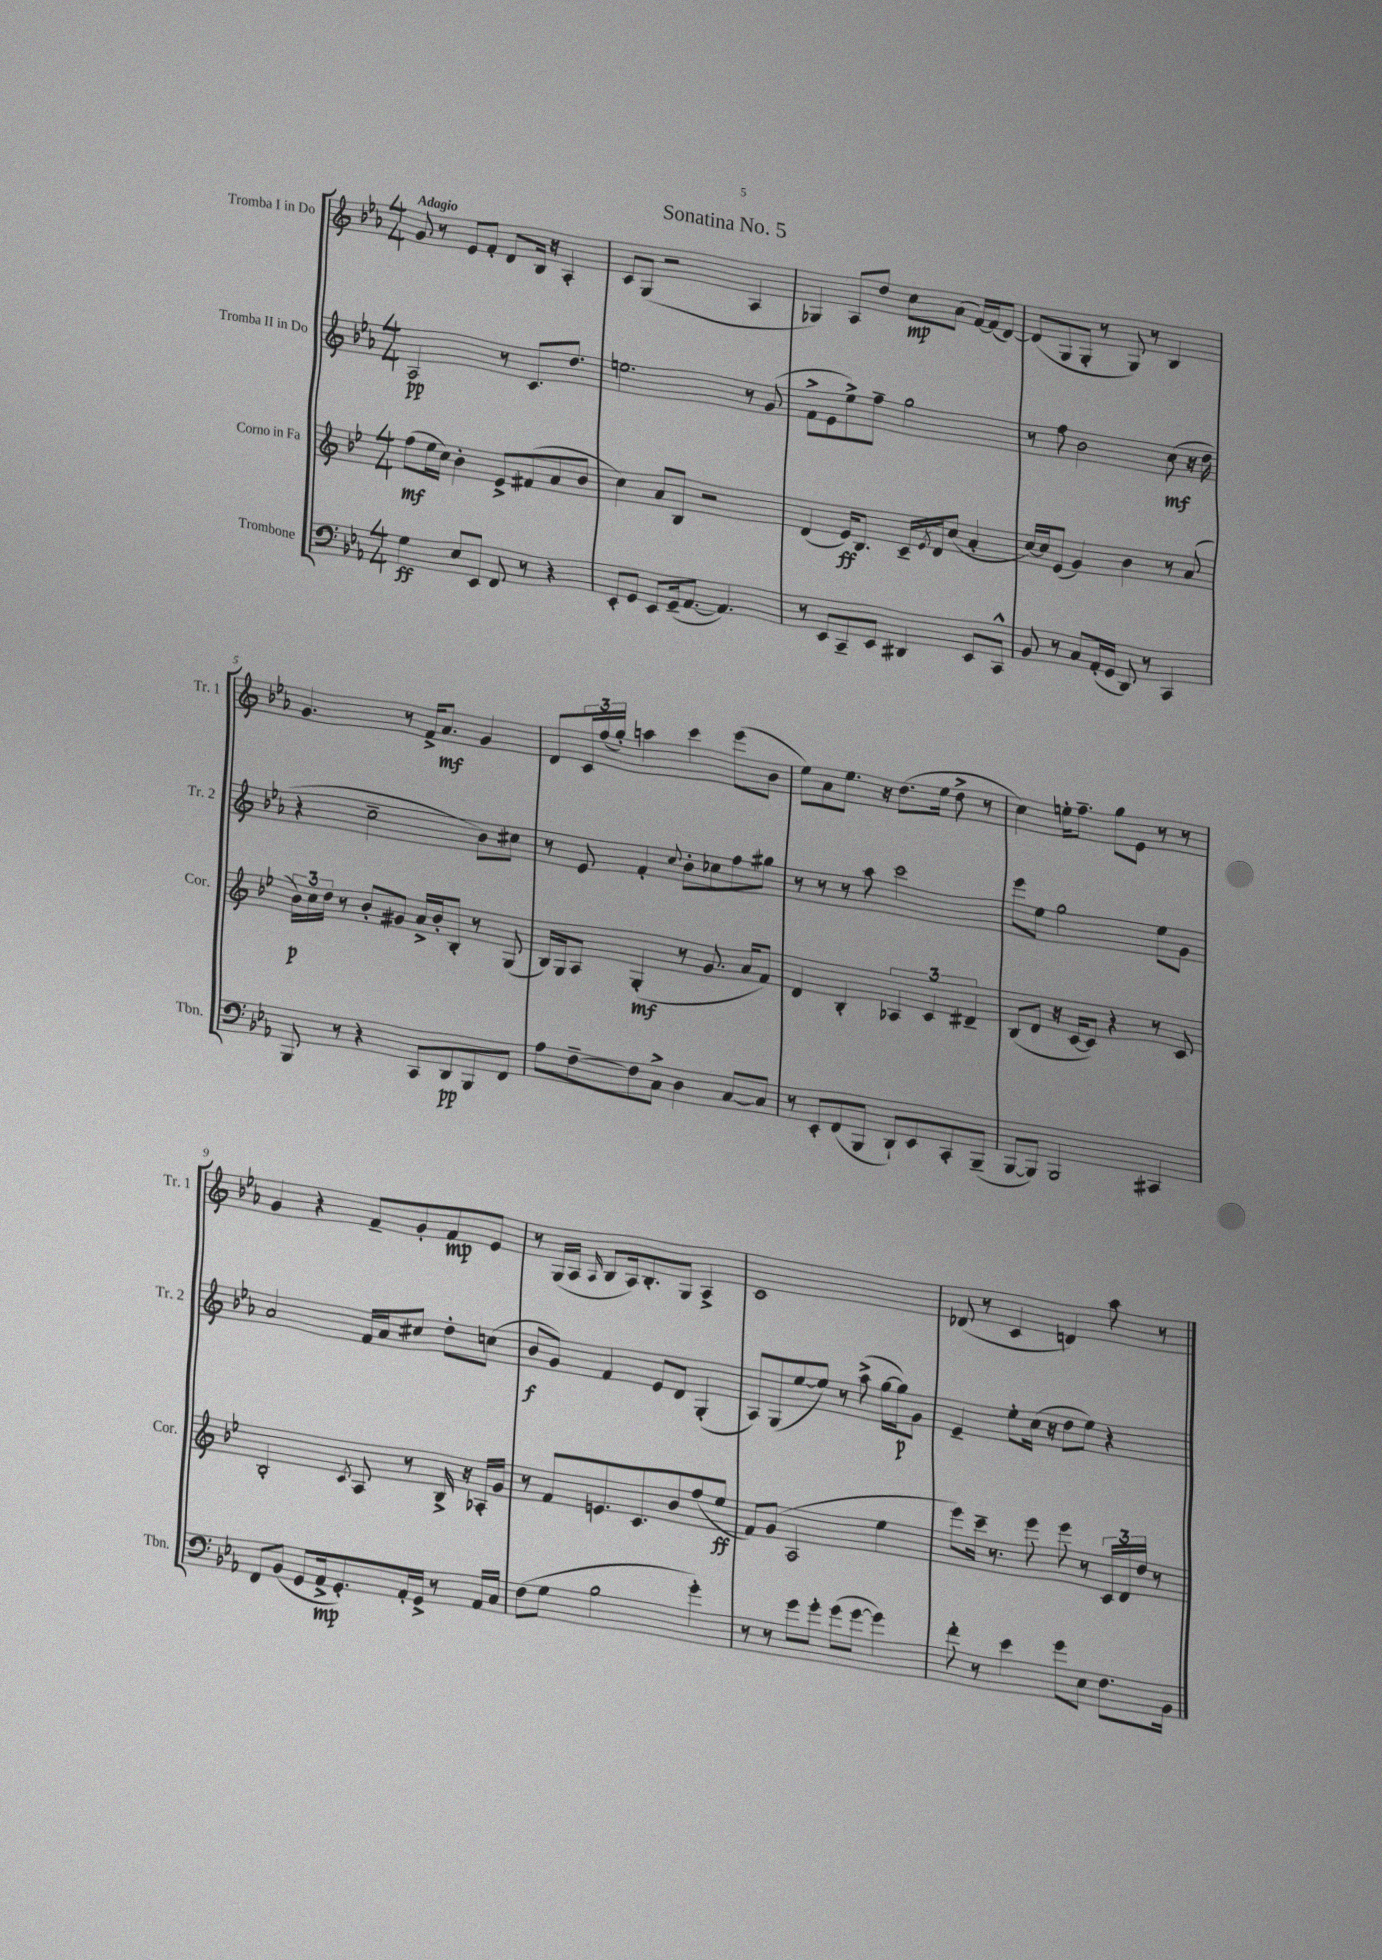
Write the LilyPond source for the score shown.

\header { title = "Sonatina No. 5" }
<<
\new StaffGroup <<
\new Staff = "s0" \with { instrumentName = "Tromba I in Do" shortInstrumentName = "Tr. 1" } {
    \clef treble \key ees \major \numericTimeSignature \time 4/4 \tempo "Adagio"
    g'8 r8 ees'8 f'8-. d'8 bes16 r16 aes4-. |
    c'8 g8( r2 aes4 |
    ges4) aes8 d''8 c''8\mp aes'8( f'16~) f'16( d'8~) |
    d'8( g8 g8-. r8 g8) r8 bes4 |
    g'4. r8 f'16-> aes'8.\mf g'4 |
    d'8 \tuplet 3/2 { c'16 f''16( g''16-.) } a''4 c'''4 ees'''8( bes'8 |
    ees''8) aes'8 ees''8. r16 d''8.( ees''16 d''8-> r8 |
    c''4) e''16-. f''8.-- g''8 ees'8 r8 r8 |
    g'4 r4 f'8-- g'8-. f'8\mp ees'8 |
    r8 g16( aes16 \grace { aes16 } bes8 aes16) bes8.-. g8 aes4-> |
    c'1 |
    des'8( r8 c'4 d'4) aes''8 r8 \bar "|." |
}
\new Staff = "s1" \with { instrumentName = "Tromba II in Do" shortInstrumentName = "Tr. 2" } {
    \clef treble \key ees \major \numericTimeSignature \time 4/4
    aes2\pp r8 c'8. d''8. |
    e''2. r8 g'8( |
    f'8-> ees'8 ees''8->) f''8-- g''2 |
    r8 f''8 bes'2 c''8\mf( r16 d''16 |
    r4 c''2-- bes'8) cis''8 |
    r8 ees'8 f'4-. \appoggiatura { c''8 } bes'8-. ces''8 f''8 gis''8 |
    r8 r8 r8 aes''8 c'''2 |
    ees'''8 ees''8 g''2 ees''8 g'8 |
    aes'2 f'16 aes'16 cis''8 d''8-. c''8( |
    bes'8\f g'8) f'4 ees'8 d'8 g4-.( |
    aes8) g8( ees''8~ ees''8) r8 aes''8->( g''16~ g''16\p) g'8 |
    ees'4-- ees''8-. c''16( r16 d''8 ees''8) r4 \bar "|." |
}
\new Staff = "s2" \with { instrumentName = "Corno in Fa" shortInstrumentName = "Cor." } {
    \clef treble \key bes \major \numericTimeSignature \time 4/4
    f''8\mf( ees''16 c''16) bes'4-. ees'8-> fis'8( a'8 bes'8 |
    c''4) a'8 bes8 r2 |
    d'4( ees'16\ff) bes8. c'16-- \acciaccatura { ees'8 } d'16 c''8( a'4-. |
    c''16~) c''16 ees'8( g'4) bes'4 r8 a'8( |
    \tuplet 3/2 { bes'16\p) c''16 d''16 } r8 bes'8-. gis'8 a'16-> bes'16-. bes8-. r8 g8( |
    bes16) g16 a8 g4-.\mf( r8 g'8. a'16 f'8) |
    d'4 bes4-. \tuplet 3/2 { aes4 c'4 dis'4-- } |
    bes8( d'8 r16 c'16~ c'8) r4 r8 c'8 |
    bes2-. \acciaccatura { c'8 } a8 r8 bes16-> r16 aes16-. g'16 |
    r8 f'8 e'8. c'8. bes'8 f''8( ees''8\ff |
    f'8) g'8( a2 ees''4 |
    ees'''8) c'''16-- r8. ees'''8 ees'''8 r8 \tuplet 3/2 { c'16 d'16 d''16 } r8 \bar "|." |
}
\new Staff = "s3" \with { instrumentName = "Trombone" shortInstrumentName = "Tbn." } {
    \clef bass \key ees \major \numericTimeSignature \time 4/4
    g4\ff ees8 ees,8 f,8 r8 r4 |
    ees,8-. g,8 ees,8 g,16--( aes,8.~ aes,4.) |
    r8 ees,8 c,8-- ees,8 dis,4 ees,8 c,8-^ |
    bes,8 r8 c8 aes,16-.( g,16 d,8) r8 c,4 |
    bes,,8 r8 r4 c,8 d,8\pp bes,,8 f,8 |
    aes8 f8~-- f8 c8-> d4 c8~ c8 |
    r8 ees,8-. f,8( bes,,8 d,8-!) ees,8 c,8-. bes,,8--( |
    bes,,8~ bes,,8) bes,,2 cis,4 |
    f,8 bes,8( g,8 aes,16->\mp g,8.-.) aes,16-. g,16-> r8 aes,16 c16 |
    f8( g8 bes2 g'4-.) |
    r8 r8 g'8 g'8-. g'8( g'8~ g'4) |
    f'8-. r8 ees'4 g'8 ees8 f8. bes,16 \bar "|." |
}
>>
>>
